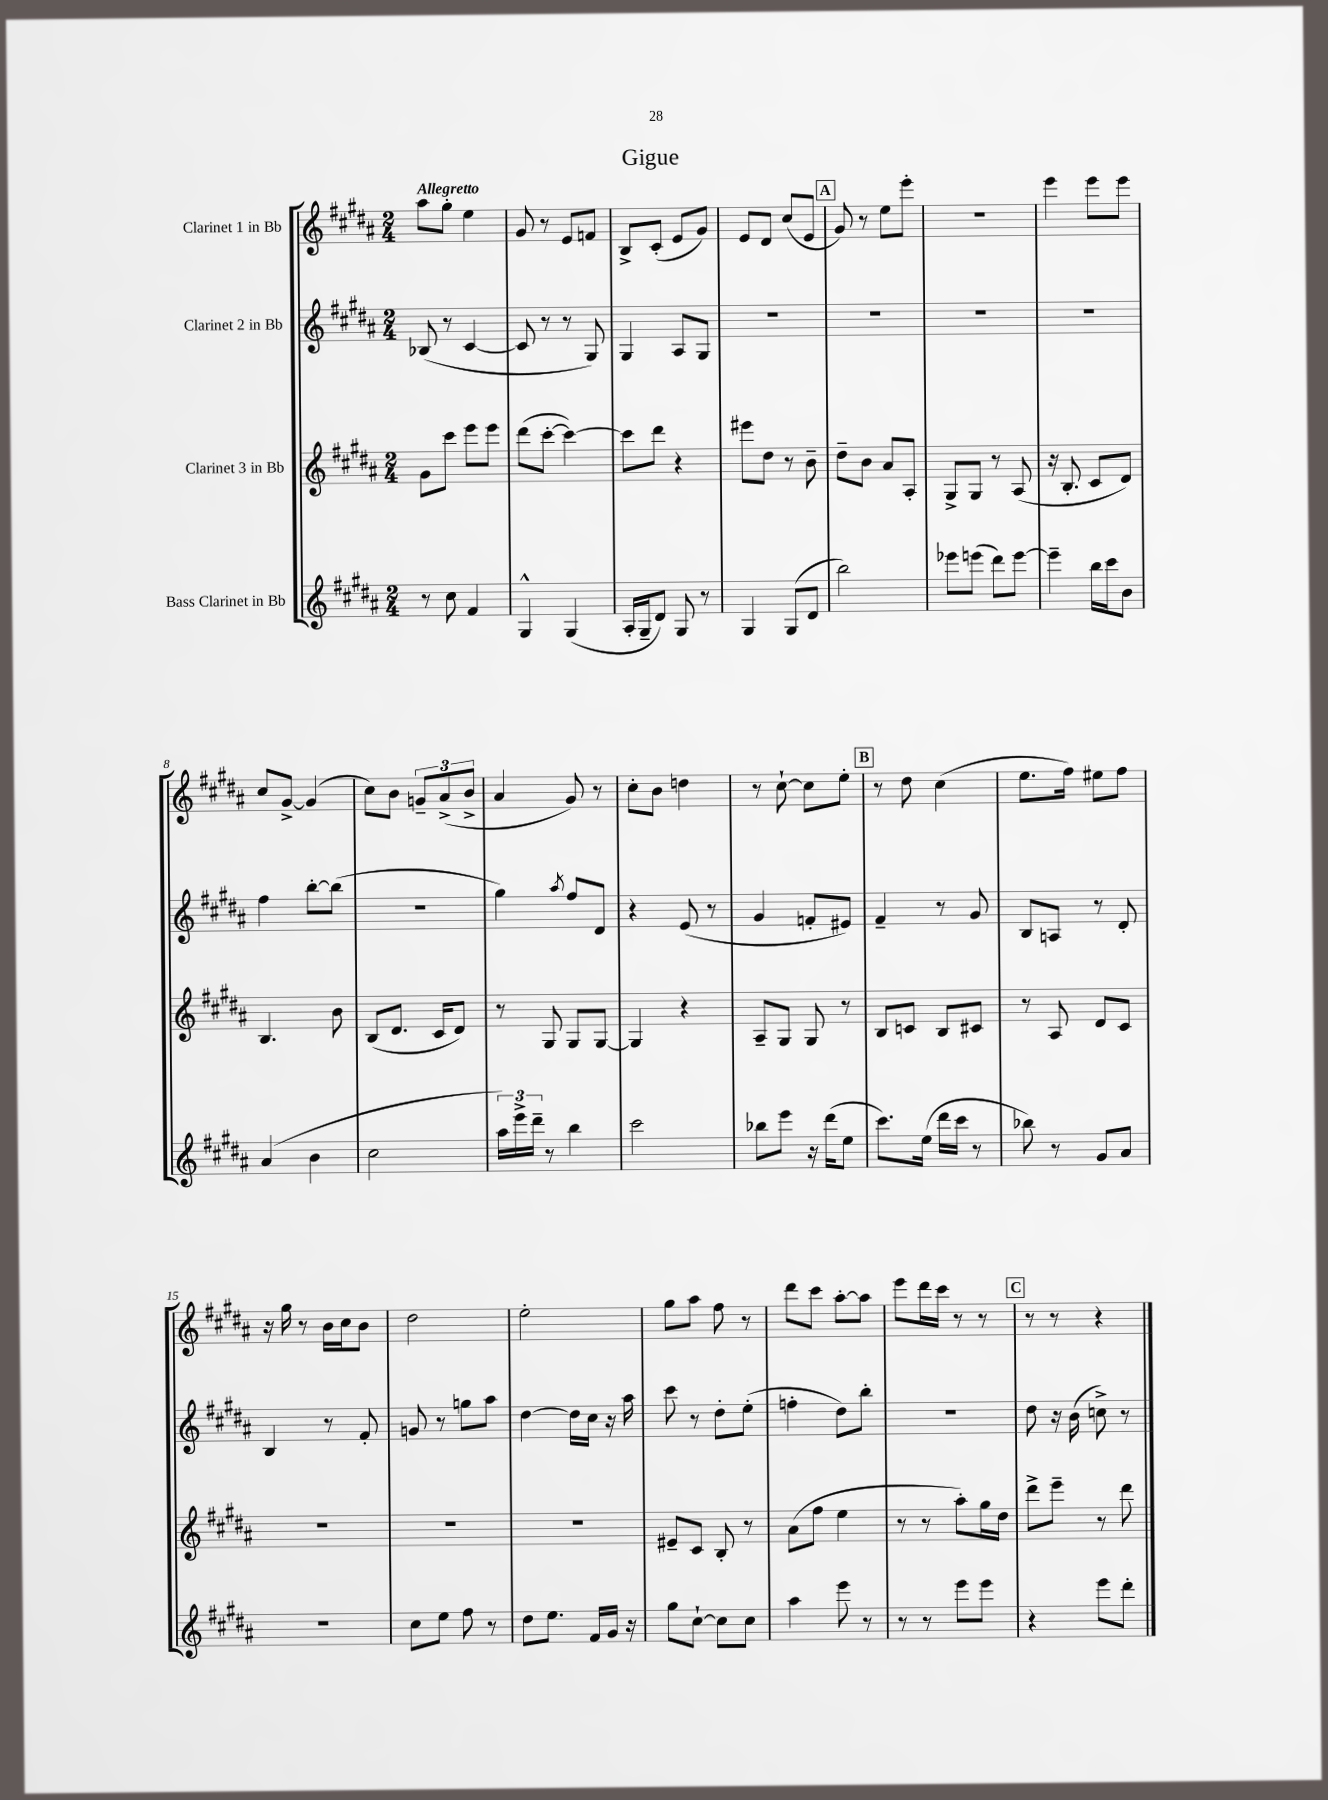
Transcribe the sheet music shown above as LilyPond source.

\header { title = "Gigue" }
<<
\new StaffGroup <<
\new Staff = "s0" \with { instrumentName = "Clarinet 1 in Bb" } {
    \clef treble \key b \major \numericTimeSignature \time 2/4 \tempo "Allegretto"
    ais''8 gis''8-. e''4 |
    gis'8 r8 e'8 f'8 |
    b8-> cis'8-.( e'8 gis'8) |
    e'8 dis'8 cis''8( e'8 |
    \mark \markup { \box "A" } gis'8) r8 e''8 e'''8-. |
    R2 |
    e'''4 e'''8 e'''8 |
    cis''8 gis'8~-> gis'4( |
    cis''8) b'8 \tuplet 3/2 { g'8-- ais'8->( b'8-> } |
    ais'4 gis'8) r8 |
    cis''8-. b'8 d''4 |
    r8 cis''8~-! cis''8 e''8-. |
    \mark \markup { \box "B" } r8 dis''8 cis''4( |
    e''8. fis''16) eis''8 fis''8 |
    r16 gis''16 r8 b'16 cis''16 b'8 |
    dis''2 |
    e''2-. |
    gis''8 ais''8 fis''8 r8 |
    dis'''8 cis'''8 ais''8~-. ais''8 |
    e'''8 dis'''16 cis'''16 r8 r8 |
    \mark \markup { \box "C" } r8 r8 r4 \bar "|." |
}
\new Staff = "s1" \with { instrumentName = "Clarinet 2 in Bb" } {
    \clef treble \key b \major \numericTimeSignature \time 2/4
    bes8( r8 cis'4~ |
    cis'8 r8 r8 gis8) |
    gis4 ais8 gis8 |
    R2 |
    \mark \markup { \box "A" } R2 |
    R2 |
    R2 |
    fis''4 b''8~-. b''8( |
    R2 |
    gis''4) \acciaccatura { ais''8 } fis''8 dis'8 |
    r4 e'8( r8 |
    gis'4 f'8-. eis'8) |
    \mark \markup { \box "B" } fis'4-- r8 gis'8 |
    b8 a8 r8 dis'8-. |
    b4 r8 fis'8-. |
    g'8 r8 g''8 ais''8 |
    dis''4~ dis''16 cis''16 r16 ais''16 |
    cis'''8 r8 dis''8-. e''8-.( |
    f''4-. dis''8) b''8-. |
    R2 |
    \mark \markup { \box "C" } dis''8 r16 b'16( c''8->) r8 \bar "|." |
}
\new Staff = "s2" \with { instrumentName = "Clarinet 3 in Bb" } {
    \clef treble \key b \major \numericTimeSignature \time 2/4
    gis'8 cis'''8 e'''8 e'''8 |
    dis'''8( cis'''8~-. cis'''4~) |
    cis'''8 dis'''8 r4 |
    eis'''8 dis''8 r8 b'8-- |
    \mark \markup { \box "A" } dis''8-- b'8 ais'8 ais8-. |
    gis8-> gis8 r8 ais8( |
    r16 b8.-. cis'8 dis'8) |
    b4. b'8 |
    b8( dis'8. cis'16 dis'8) |
    r8 gis8 gis8 gis8~ |
    gis4 r4 |
    ais8-- gis8 gis8 r8 |
    \mark \markup { \box "B" } b8 c'8 b8 cis'8 |
    r8 ais8 dis'8 cis'8 |
    R2 |
    R2 |
    R2 |
    eis'8-- cis'8 b8-. r8 |
    ais'8( fis''8 e''4 |
    r8 r8 ais''8-.) gis''16 dis''16 |
    \mark \markup { \box "C" } dis'''8-> e'''8-- r8 dis'''8 \bar "|." |
}
\new Staff = "s3" \with { instrumentName = "Bass Clarinet in Bb" } {
    \clef treble \key b \major \numericTimeSignature \time 2/4
    r8 cis''8 fis'4 |
    gis4-^ gis4( |
    ais16-. gis16-- dis'8) gis8 r8 |
    gis4 gis8( dis'8 |
    \mark \markup { \box "A" } b''2) |
    ees'''8 e'''8( dis'''8) e'''8~ |
    e'''4-- b''16 cis'''16 b'8 |
    ais'4( b'4 |
    cis''2 |
    \tuplet 3/2 { ais''16) e'''16-> dis'''16-- } r8 b''4 |
    cis'''2 |
    bes''8 e'''8 r16 dis'''16( e''8 |
    \mark \markup { \box "B" } cis'''8.) e''16( dis'''16 cis'''16 r8 |
    bes''8) r8 gis'8 ais'8 |
    R2 |
    cis''8 e''8 fis''8 r8 |
    dis''8 e''8. fis'16 gis'16 r16 |
    gis''8 cis''8~-! cis''8 cis''8 |
    ais''4 e'''8 r8 |
    r8 r8 e'''8 e'''8 |
    \mark \markup { \box "C" } r4 e'''8 dis'''8-. \bar "|." |
}
>>
>>
